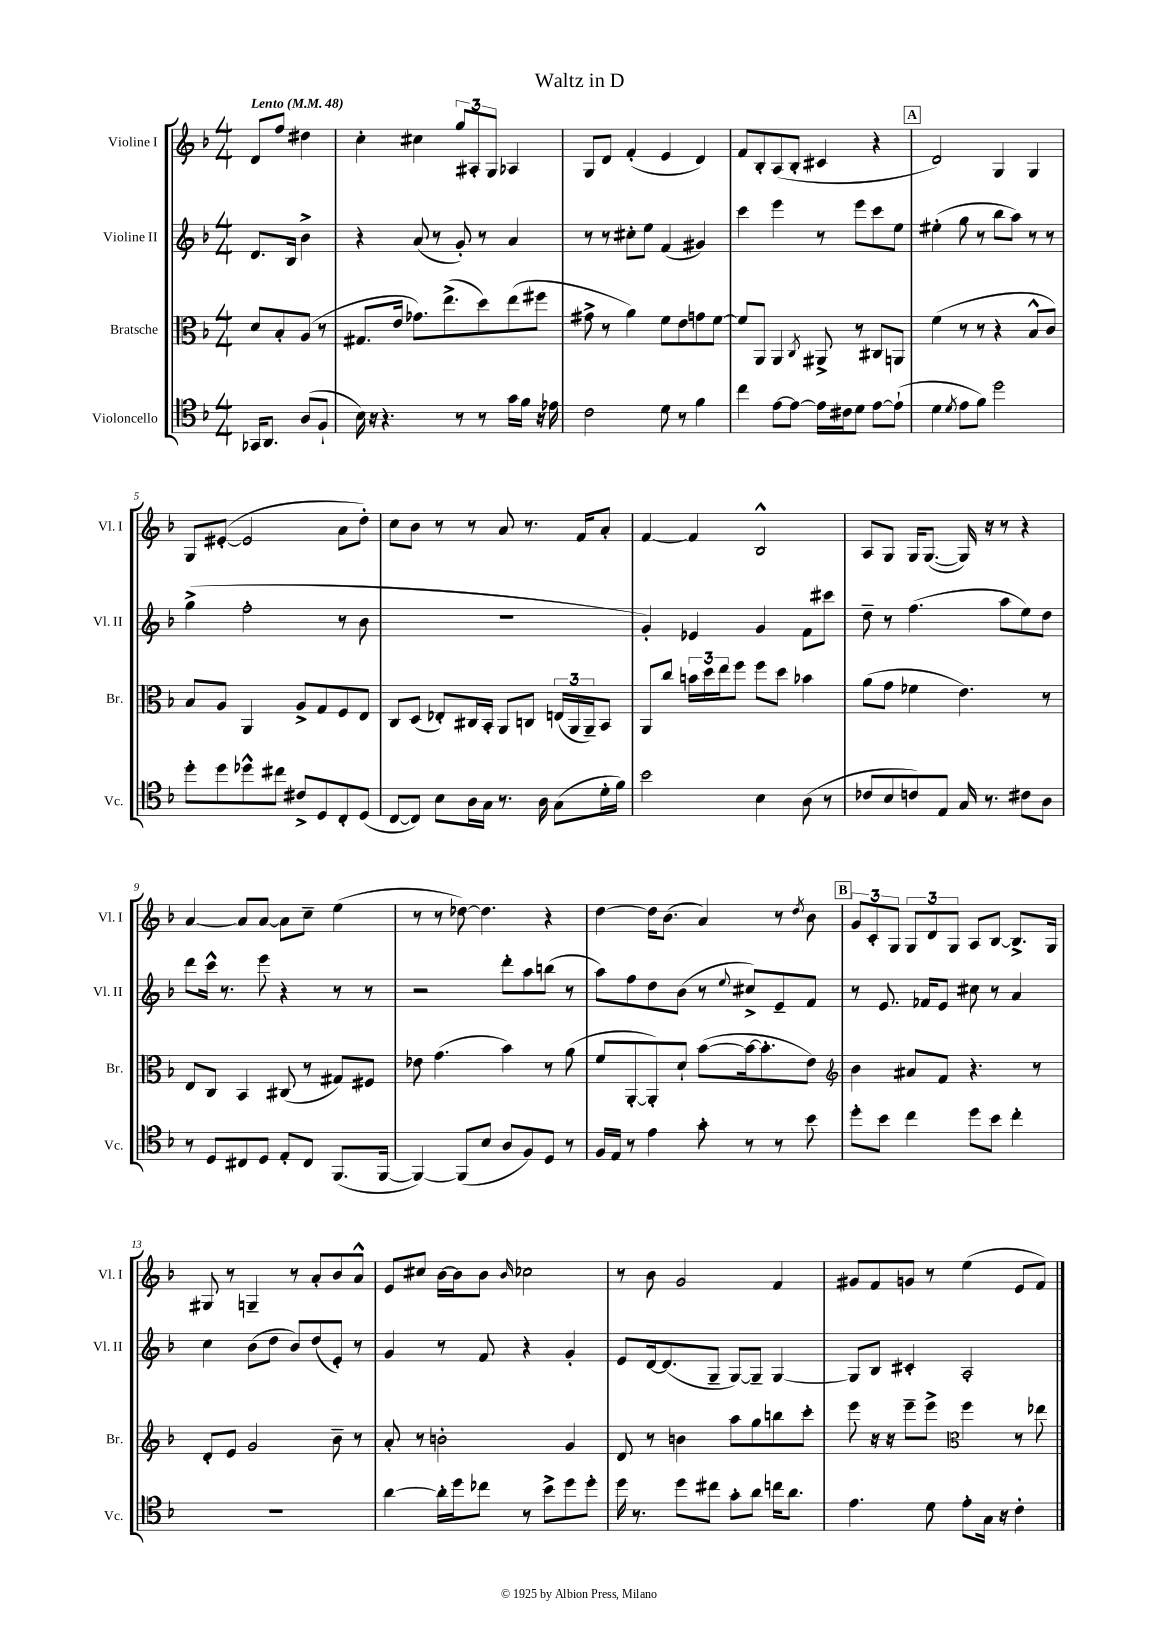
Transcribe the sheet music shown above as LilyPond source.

\header { title = "Waltz in D" }
<<
\new StaffGroup <<
\new Staff = "s0" \with { instrumentName = "Violine I" shortInstrumentName = "Vl. I" } {
    \clef treble \key f \major \numericTimeSignature \time 4/4 \partial 2 \tempo "Lento" 4 = 48
    d'8 f''8 dis''4 |
    c''4-. cis''4 \tuplet 3/2 { g''8 ais8-. g8 } aes4 |
    g8 d'8 f'4-.( e'4 d'4) |
    f'8 bes8-. a8( bes8-. cis'4 r4 |
    \mark \markup { \box "A" } d'2) g4 g4 |
    g8 eis'8~-.( eis'2 a'8 d''8-.) |
    c''8 bes'8 r8 r8 a'8 r8. f'16 a'8-. |
    f'4~ f'4 bes2-^ |
    a8 g8 g16 g8.~( g16) r16 r8 r4 |
    a'4~ a'8 a'8~ a'8 c''8-- e''4( |
    r8 r8 des''8~) des''4. r4 |
    d''4~ d''16 bes'8.( a'4) r8 \acciaccatura { d''8 } bes'8 |
    \mark \markup { \box "B" } \tuplet 3/2 { g'8 c'8-. g8 } \tuplet 3/2 { g8 d'8 g8 } a8 bes8~ bes8.-> g16 |
    gis8 r8 g4-- r8 a'8-. bes'8 a'8-^ |
    e'8 cis''8 bes'16~ bes'16 bes'8 \grace { bes'16 } ces''2 |
    r8 bes'8 g'2 f'4 |
    gis'8 f'8 g'8 r8 e''4( e'8 f'8) \bar "|." |
}
\new Staff = "s1" \with { instrumentName = "Violine II" shortInstrumentName = "Vl. II" } {
    \clef treble \key f \major \numericTimeSignature \time 4/4 \partial 2
    d'8. bes16 bes'4-> |
    r4 a'8( r8 g'8-.) r8 a'4 |
    r8 r8 cis''8-. e''8 f'4( gis'4) |
    c'''4 e'''4 r8 e'''8 c'''8 e''8 |
    \mark \markup { \box "A" } eis''4-.( g''8 r8 bes''8 a''8) r8 r8 |
    g''4->( f''2-. r8 bes'8 |
    r1 |
    g'4-.) ees'4 g'4 f'8 cis'''8 |
    d''8-- r8 f''4.( a''8 e''8) d''8 |
    d'''8 c'''16-^ r8. e'''8 r4 r8 r8 |
    r2 d'''8-. a''8 b''8( r8 |
    a''8) f''8 d''8 bes'8( r8 \appoggiatura { e''8 } cis''8->) e'8-- f'8 |
    \mark \markup { \box "B" } r8 e'8. fes'16 e'8 cis''8 r8 a'4 |
    c''4 bes'8( d''8 bes'8) d''8( e'8-.) r8 |
    g'4 r8 f'8 r4 g'4-. |
    e'8 d'16~ d'8.( g8-- g8~) g8-- g4~ |
    g8 bes8 cis'4-. a2-. \bar "|." |
}
\new Staff = "s2" \with { instrumentName = "Bratsche" shortInstrumentName = "Br." } {
    \clef alto \key f \major \numericTimeSignature \time 4/4 \partial 2
    d'8 bes8-. a8( r8 |
    gis8. e'16 ges'8.) e''8.->( d''8) e''8( fis''8 |
    gis'8-> r8 a'4) f'8 e'8 g'8 f'8~ |
    f'8 a,8 a,4 \acciaccatura { c8 } ais,8-> r8 cis8 a,8 |
    \mark \markup { \box "A" } f'4( r8 r8 r4 bes8-^ c'8) |
    bes8 a8 a,4 a8-> g8 f8 e8 |
    c8 d8( ees8-.) cis16 bes,16-. a,8 c8 \tuplet 3/2 { e16( a,16 a,16--) } bes,8 |
    a,8 c''8 \tuplet 3/2 { b'16 d''16 e''16 } f''8 f''8 d''8 bes'4 |
    a'8( g'8 fes'4 e'4.) r8 |
    e8 c8 bes,4 cis8( r8 gis8) fis8 |
    ees'8 g'4.( bes'4) r8 a'8( |
    f'8 a,8~-. a,8-.) d'8-! bes'8~( bes'16~ bes'8.-. e'8) |
    \mark \markup { \box "B" } \clef treble bes'4 ais'8 f'8 r4. r8 |
    d'8-. e'8 g'2 bes'8-- r8 |
    a'8-. r8 b'2-. g'4 |
    d'8 r8 b'4 a''8 g''8 b''8 c'''8-. |
    e'''8 r16 r16 e'''8-- e'''8-> \clef alto f''4 r8 ees''8 \bar "|." |
}
\new Staff = "s3" \with { instrumentName = "Violoncello" shortInstrumentName = "Vc." } {
    \clef tenor \key f \major \numericTimeSignature \time 4/4 \partial 2
    ges,16 a,8. a8( f8-! |
    bes16) r16 r4. r8 r8 g'16 f'16 r16 ees'16 |
    c'2 d'8 r8 f'4 |
    c''4 e'8~ e'8~ e'16 cis'16 d'8 e'8~ e'8-!( |
    \mark \markup { \box "A" } d'4 \acciaccatura { d'8 } e'8 f'8) d''2 |
    d''8-. d''8 des''8-^ cis''8 cis'8-> d8 c8-. d8( |
    c8~ c8) bes8 a16 g16 r8. a16 g8( d'16-. f'16) |
    bes'2 bes4 a8( r8 |
    ces'8 bes8 c'8) e8 g16 r8. cis'8 a8 |
    r8 d8 cis8 d8 e8-. cis8 f,8.( f,16~ |
    f,4~) f,8( bes8 a8 f8) d8 r8 |
    f16 e16 r8 e'4 g'8-. r8 r8 bes'8 |
    \mark \markup { \box "B" } d''8-. bes'8 c''4 d''8 bes'8 c''4-. |
    R1 |
    a'4~ a'16-. d''16 ces''8 r8 bes'8-> d''8 d''8-. |
    d''16 r8. d''8 cis''8 g'8-. a'8 c''16 a'8. |
    e'4. d'8 e'8-. g16 r16 c'4-. \bar "|." |
}
>>
>>
